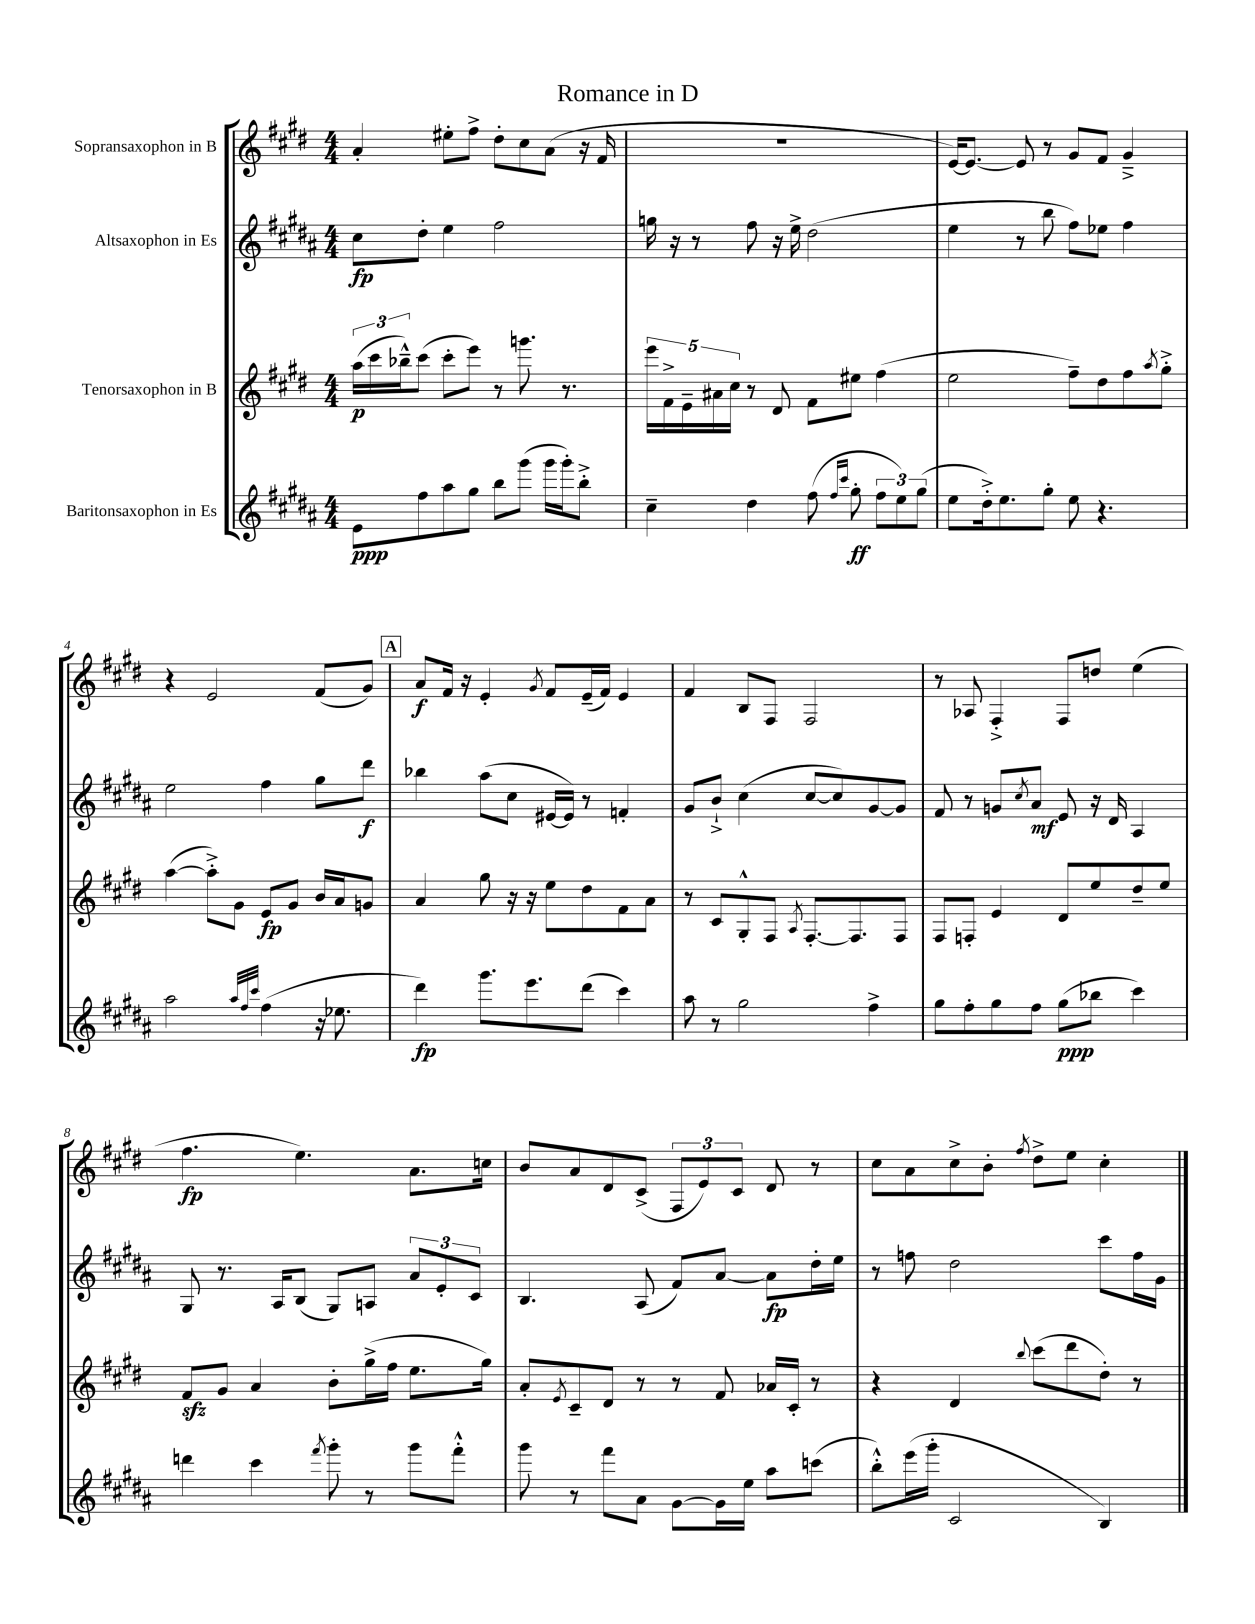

**kern	**dynam	**kern	**dynam	**kern	**dynam	**kern	**dynam
*part4	*part4	*part3	*part3	*part2	*part2	*part1	*part1
*staff4	*staff4	*staff3	*staff3	*staff2	*staff2	*staff1	*staff1
*I"Baritonsaxophon in Es	*	*I"Tenorsaxophon in B	*	*I"Altsaxophon in Es	*	*I"Sopransaxophon in B	*
*clefG2	*	*clefG2	*	*clefG2	*	*clefG2	*
*k[f#c#g#d#a#]	*	*k[f#c#g#d#]	*	*k[f#c#g#d#a#]	*	*k[f#c#g#d#]	*
*M4/4	*	*M4/4	*	*M4/4	*	*M4/4	*
=1	=1	=1	=1	=1	=1	=1	=1
8e\L	ppp	(24aa\LL	p	8cc#\L	fp	4a'/	.
.	.	24ccc#\	.	.	.	.	.
.	.	24bb-X~^^\J)	.	.	.	.	.
8ff#\	.	(8ccc#\J	.	8dd#'\J	.	.	.
8aa#\	.	8ccc#'\L	.	4ee\	.	8ee#X'\L	.
8gg#\J	.	8eee\J)	.	.	.	8ff#^\J	.
8bb\L	.	8r	.	2ff#\	.	8dd#'\L	.
(8ggg#\J	.	8.gggn\	.	.	.	8cc#\	.
16ggg#\LL	.	.	.	.	.	(8a\J	.
16ggg#'\J)	.	8.r	.	.	.	.	.
8bb'^\J	.	.	.	.	.	16r	.
.	.	.	.	.	.	16f#/	.
=2	=2	=2	=2	=2	=2	=2	=2
4cc#~\	.	20eee\LL	.	16ggn\	.	1r	.
.	.	20f#^\	.	.	.	.	.
.	.	.	.	16r	.	.	.
.	.	20e~\	.	.	.	.	.
.	.	.	.	8r	.	.	.
.	.	20a#X\	.	.	.	.	.
.	.	20cc#\JJ	.	.	.	.	.
4dd#\	.	8r	.	8ff#\	.	.	.
.	.	8d#/	.	16r	.	.	.
.	.	.	.	16ee^\	.	.	.
(8ff#\	.	8f#\L	.	(2dd#\	.	.	.
16qqff#/LL	.	.	.	.	.	.	.
16qqccc#/JJ	.	.	.	.	.	.	.
8gg#'\	ff	8ee#X\J	.	.	.	.	.
12ff#\L	.	(4ff#\	.	.	.	.	.
12ee\)	.	.	.	.	.	.	.
(12gg#\J	.	.	.	.	.	.	.
=3	=3	=3	=3	=3	=3	=3	=3
8ee\L	.	2ee\	.	4ee\	.	[16e/KL)	.
.	.	.	.	.	.	8.e/J_	.
16dd#'^\k)	.	.	.	.	.	.	.
8.ee\	.	.	.	.	.	.	.
.	.	.	.	8r	.	8e/]	.
8gg#'\J	.	.	.	8bb\	.	8r	.
8ee\	.	8ff#~\L)	.	8ff#\L)	.	8g#/L	.
4.r	.	8dd#\	.	8ee-X\J	.	8f#/J	.
.	.	8ff#\	.	4ff#\	.	4g#~^/	.
.	.	8qaa/	.	.	.	.	.
.	.	8gg#'^\J	.	.	.	.	.
!!LO:LB:g=z
=4	=4	=4	=4	=4	=4	=4	=4
2aa#\	.	([4aa\	.	2ee\	.	4r	.
.	.	8aa'^\L])	.	.	.	2e/	.
.	.	8g#\J	.	.	.	.	.
32qqaa#/LLL	.	.	.	.	.	.	.
32qqff#/	.	.	.	.	.	.	.
32qqccc#/JJJ	.	.	.	.	.	.	.
(4ff#\	.	8e/L	fp	4ff#\	.	.	.
.	.	8g#/J	.	.	.	.	.
16r	.	16b/LL	.	8gg#\L	.	(8f#/L	.
8.ee-X\	.	16a/J	.	.	.	.	.
.	.	8gn/J	.	8ddd#\J	f	8g#/J)	.
!!LO:REH:place=s1:t=A
=5	=5	=5	=5	=5	=5	=5	=5
4ddd#\)	fp	4a/	.	4bb-X\	.	8a/L	f
.	.	.	.	.	.	16f#/Jk	.
.	.	.	.	.	.	16r	.
8.ggg#\L	.	8gg#\	.	(8aa#\L	.	4e'/	.
.	.	16r	.	8cc#\J	.	.	.
8.eee\	.	16r	.	.	.	.	.
.	.	.	.	.	.	8qg#/	.
.	.	8ee\L	.	[16e#X/LL	.	8f#/L	.
.	.	.	.	16e#/JJ])	.	.	.
(8ddd#\J	.	8dd#\	.	8r	.	(16e~/L	.
.	.	.	.	.	.	16f#/JJ)	.
4ccc#\)	.	8f#\	.	4fn'/	.	4e/	.
.	.	8a\J	.	.	.	.	.
=6	=6	=6	=6	=6	=6	=6	=6
8aa#\	.	8r	.	8g#/L	.	4f#/	.
8r	.	8c#/L	.	8b`^/J	.	.	.
2gg#\	.	8G#'^^/	.	(4cc#\	.	8B/L	.
.	.	8F#/J	.	.	.	8F#/J	.
.	.	8qA/	.	.	.	.	.
.	.	[8.F#'/L	.	[8cc#/L	.	2F#/	.
.	.	.	.	8cc#/])	.	.	.
.	.	8.F#/]	.	.	.	.	.
4ff#^\	.	.	.	[8g#/	.	.	.
.	.	8F#/J	.	8g#/J]	.	.	.
=7	=7	=7	=7	=7	=7	=7	=7
8gg#\L	.	8F#/L	.	8f#/	.	8r	.
8ff#'\	.	8Fn'/J	.	8r	.	8A-X/	.
8gg#\	.	4e/	.	8gn/L	.	4F#'^/	.
.	.	.	.	8qcc#/	.	.	.
8ff#\J	.	.	.	8a#/J	mf	.	.
(8gg#\L	ppp	8d#/L	.	8e/	.	8F#/L	.
8bb-X\J	.	8ee/	.	16r	.	8ddn/J	.
.	.	.	.	16d#/	.	.	.
4ccc#\)	.	8dd#~/	.	4A#/	.	(4ee\	.
.	.	8ee/J	.	.	.	.	.
!!LO:LB:g=z
=8	=8	=8	=8	=8	=8	=8	=8
4dddn\	.	8f#zz/L	.	8G#/	.	4.ff#\	fp
.	.	8g#/J	.	8.r	.	.	.
4ccc#\	.	4a/	.	.	.	.	.
.	.	.	.	16A#/KL	.	.	.
.	.	.	.	(8B/J	.	4.ee\)	.
8qfff#/	.	.	.	.	.	.	.
8ggg#'\	.	8b'\L	.	8G#/L)	.	.	.
8r	.	(16gg#^\L	.	8An/J	.	.	.
.	.	16ff#\JJ	.	.	.	.	.
8ggg#\L	.	8.ee\L	.	12a#/L	.	8.a\L	.
.	.	.	.	12e'/	.	.	.
8fff#'^^\J	.	.	.	.	.	.	.
.	.	.	.	12c#/J	.	.	.
.	.	16gg#\Jk)	.	.	.	16ccn\Jk	.
=9	=9	=9	=9	=9	=9	=9	=9
8ggg#\	.	8a'/L	.	4.B/	.	8b/L	.
.	.	8qe/	.	.	.	.	.
8r	.	8c#~/	.	.	.	8a/	.
8fff#\L	.	8d#/J	.	.	.	8d#/	.
8a#\J	.	8r	.	(8A#/	.	(8c#^/J	.
[8g#\L	.	8r	.	8f#/L)	.	12F#/L	.
.	.	.	.	.	.	12e/)	.
16g#\L]	.	8f#/	.	[8a#/J	.	.	.
.	.	.	.	.	.	12c#/J	.
16ee\JJ	.	.	.	.	.	.	.
8aa#\L	.	16a-X/LL	.	8a#\L]	fp	8d#/	.
.	.	16c#'/JJ	.	.	.	.	.
(8cccn\J	.	8r	.	16dd#'\L	.	8r	.
.	.	.	.	16ee\JJ	.	.	.
=10	=10	=10	=10	=10	=10	=10	=10
8bb'^^\L)	.	4r	.	8r	.	8cc#\L	.
(16eee\L	.	.	.	8ffn\	.	8a\	.
16ggg#'\JJ	.	.	.	.	.	.	.
2c#/	.	4d#/	.	2dd#\	.	8cc#^\	.
.	.	.	.	.	.	8b'\J	.
.	.	8qqbb/	.	.	.	8qff#/	.
.	.	(8ccc#\L	.	.	.	8dd#^\L	.
.	.	8ddd#\	.	.	.	8ee\J	.
4B/)	.	8dd#'\J)	.	8ccc#\L	.	4cc#'\	.
.	.	8r	.	16ff\L	.	.	.
.	.	.	.	16g#\JJ	.	.	.
==	==	==	==	==	==	==	==
*-	*-	*-	*-	*-	*-	*-	*-
